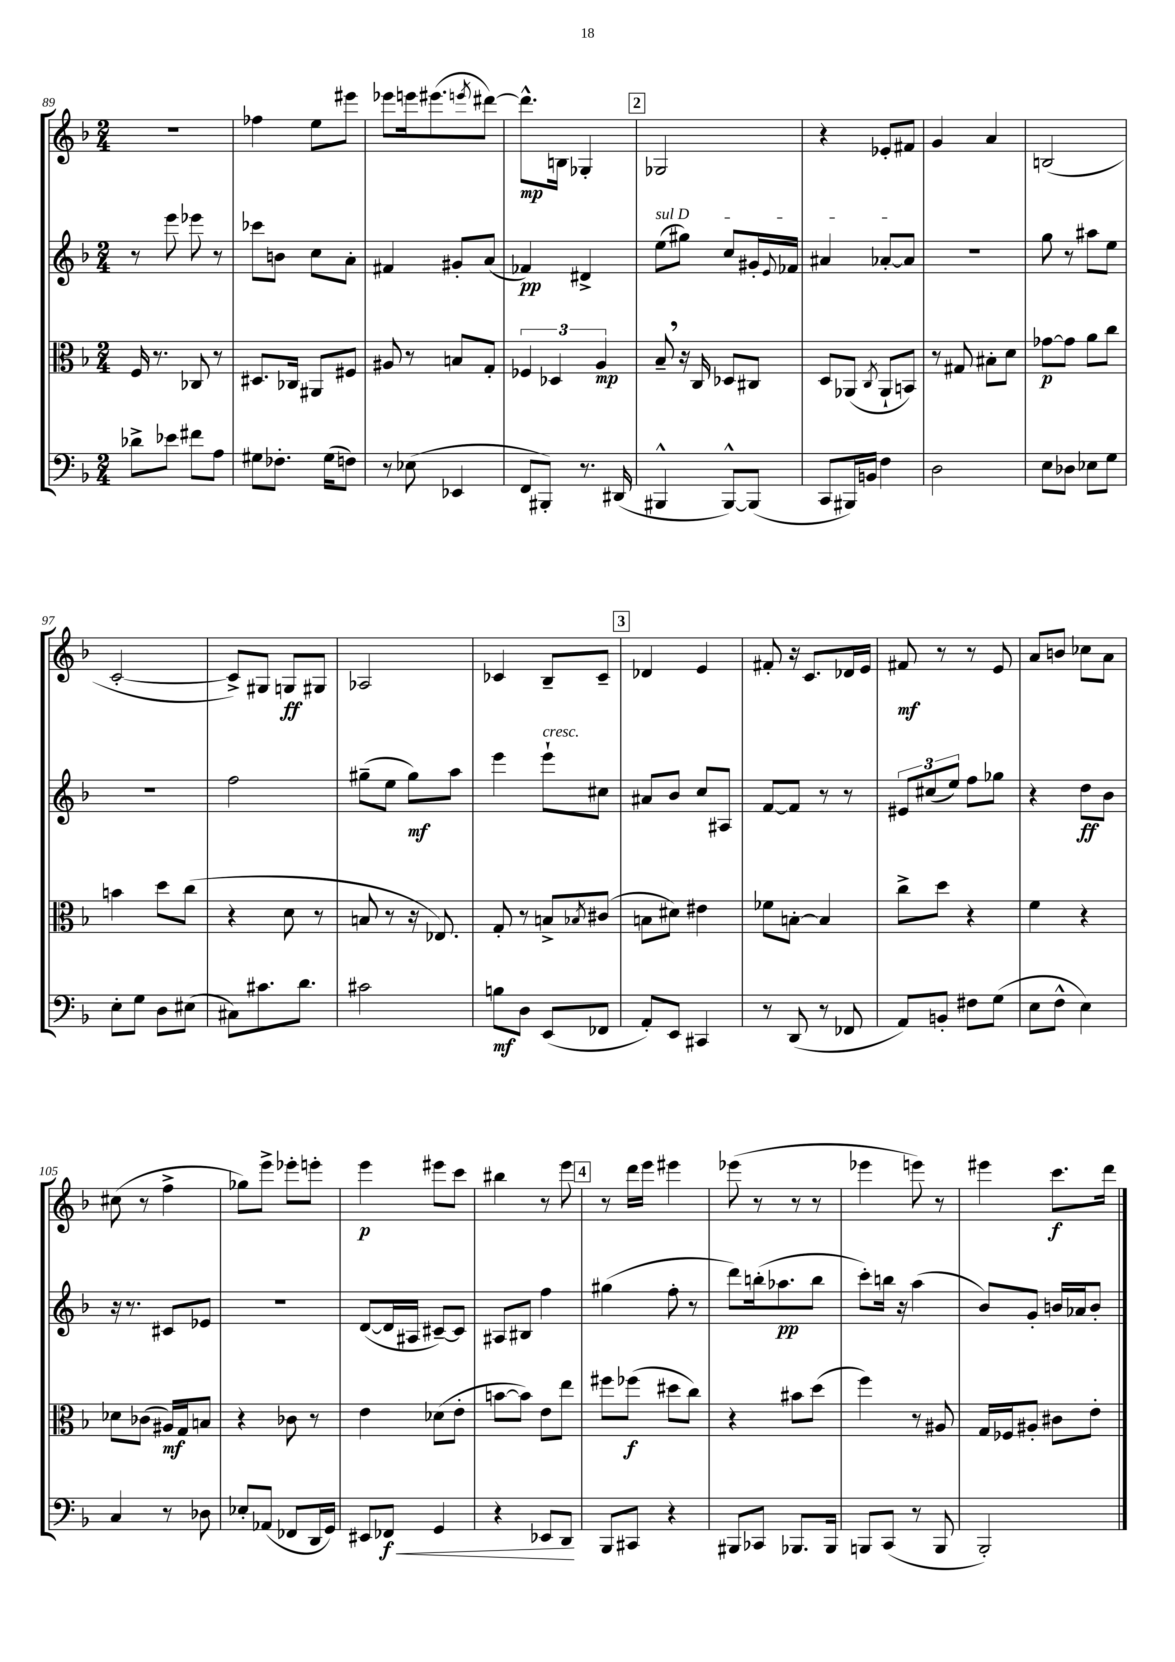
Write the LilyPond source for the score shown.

<<
\new StaffGroup <<
\new Staff = "s0" {
    \clef treble \key f \major \numericTimeSignature \time 2/4
    r2 |
    fes''4 e''8 eis'''8 |
    ees'''8 e'''16 eis'''8.( \acciaccatura { e'''8 } dis'''8~) |
    dis'''8.-^\mp b16 ges4-. |
    \mark \markup { \box "2" } ges2 |
    r4 ees'8-. fis'8 |
    g'4 a'4 |
    b2( |
    c'2~-. |
    c'8->) gis8 g8\ff gis8 |
    aes2 |
    ces'4 bes8-- ces'8-- |
    \mark \markup { \box "3" } des'4 e'4 |
    fis'8-. r16 c'8. des'16 e'16 |
    fis'8\mf r8 r8 e'8 |
    a'8 b'8 ces''8 a'8 |
    cis''8( r8 f''4-> |
    ges''8) e'''8-> ees'''8-. e'''8-. |
    e'''4\p eis'''8 c'''8 |
    bis''4 r8 e'''8 |
    \mark \markup { \box "4" } r8 d'''16 e'''16 eis'''4 |
    ees'''8( r8 r8 r8 |
    ees'''4 e'''8) r8 |
    eis'''4 c'''8.\f d'''16 \bar "|." |
}
\new Staff = "s1" {
    \clef treble \key f \major \numericTimeSignature \time 2/4
    r8 e'''8 ees'''8 r8 |
    ces'''8 b'8 c''8 a'8-. |
    fis'4 gis'8-. a'8( |
    fes'4\pp) dis'4-> |
    \mark \markup { \box "2" } \once \override TextSpanner.bound-details.left.text = \markup { \italic "sul D" } e''8\startTextSpan( gis''8) c''8 gis'16-. \appoggiatura { e'8 } fes'16 |
    ais'4 aes'8~-. aes'8\stopTextSpan |
    R2 |
    g''8 r8 ais''8 e''8 |
    r2 |
    f''2 |
    gis''8--( e''8 gis''8\mf) a''8 |
    e'''4 e'''8-!^\markup { \italic "cresc." } cis''8 |
    \mark \markup { \box "3" } ais'8 bes'8 c''8 ais8 |
    f'8~ f'8 r8 r8 |
    \tuplet 3/2 { eis'8 cis''8( e''8) } f''8 ges''8 |
    r4 d''8\ff bes'8 |
    r16 r8. cis'8 ees'8 |
    R2 |
    d'8~( d'16 ais16 cis'8~--) cis'8 |
    ais8 bis8 f''4 |
    \mark \markup { \box "4" } gis''4( f''8-. r8 |
    d'''8) b''16-.( aes''8.\pp b''8 |
    c'''8-.) b''16 r16 a''4( |
    bes'8) g'8-. b'16 aes'16 b'8-. \bar "|." |
}
\new Staff = "s2" {
    \clef alto \key f \major \numericTimeSignature \time 2/4
    f16 r8. ces8 r8 |
    dis8. ces16 ais,8 fis8 |
    ais8 r8 b8 g8-. |
    \tuplet 3/2 { fes4 des4 a4\mp } |
    \mark \markup { \box "2" } bes8-- \breathe r16 c16 des8 cis8 |
    d8 aes,8( \acciaccatura { c8 } aes,8-! b,8) |
    r8 gis8 bis8-. d'8 |
    ges'8~\p ges'8 a'8 c''8 |
    b'4 d''8 c''8( |
    r4 d'8 r8 |
    b8 r8 r16 ees8.) |
    g8-. r8 b8-> \acciaccatura { bes8 } cis'8( |
    \mark \markup { \box "3" } b8 dis'8) eis'4 |
    fes'8 b8~-. b4 |
    c''8-> d''8 r4 |
    f'4 r4 |
    des'8 ces'8( ais16\mf) g16 b8 |
    r4 ces'8 r8 |
    e'4 des'8( e'8-. |
    b'8~ b'8) e'8 e''8 |
    \mark \markup { \box "4" } fis''8 fes''8\f( dis''8 c''8) |
    r4 bis'8 d''8( |
    f''4) r8 ais8 |
    g16 fes16 ais8-. cis'8 e'8-. \bar "|." |
}
\new Staff = "s3" {
    \clef bass \key f \major \numericTimeSignature \time 2/4
    des'8-> ees'8 fis'8 a8 |
    gis8 fes8.-. gis16( f8) |
    r8 ees8( ees,4 |
    f,8 bis,,8-.) r8. dis,16( |
    \mark \markup { \box "2" } bis,,4-^ bis,,8~-^) bis,,8( |
    c,8 bis,,16) b,16 f4 |
    d2 |
    e8 des8 ees8 g8 |
    e8-. g8 d8 eis8( |
    cis8) cis'8. d'8. |
    cis'2 |
    b8\mf d8 e,8( fes,8 |
    \mark \markup { \box "3" } a,8-.) e,8 cis,4 |
    r8 d,8( r8 fes,8 |
    a,8) b,8-. fis8 g8( |
    e8 f8-^ e4) |
    c4 r8 des8 |
    ees8-. aes,8( fes,8 d,16 g,16) |
    eis,8 fes,8\f\< g,4 |
    r4 ees,8 d,8\! |
    \mark \markup { \box "4" } bes,,8 cis,8 r4 |
    bis,,8 ces,8 bes,,8. bes,,16 |
    b,,8 c,8( r8 b,,8 |
    bes,,2-.) \bar "|." |
}
>>
>>
\layout { \context { \Score currentBarNumber = #89 } }
